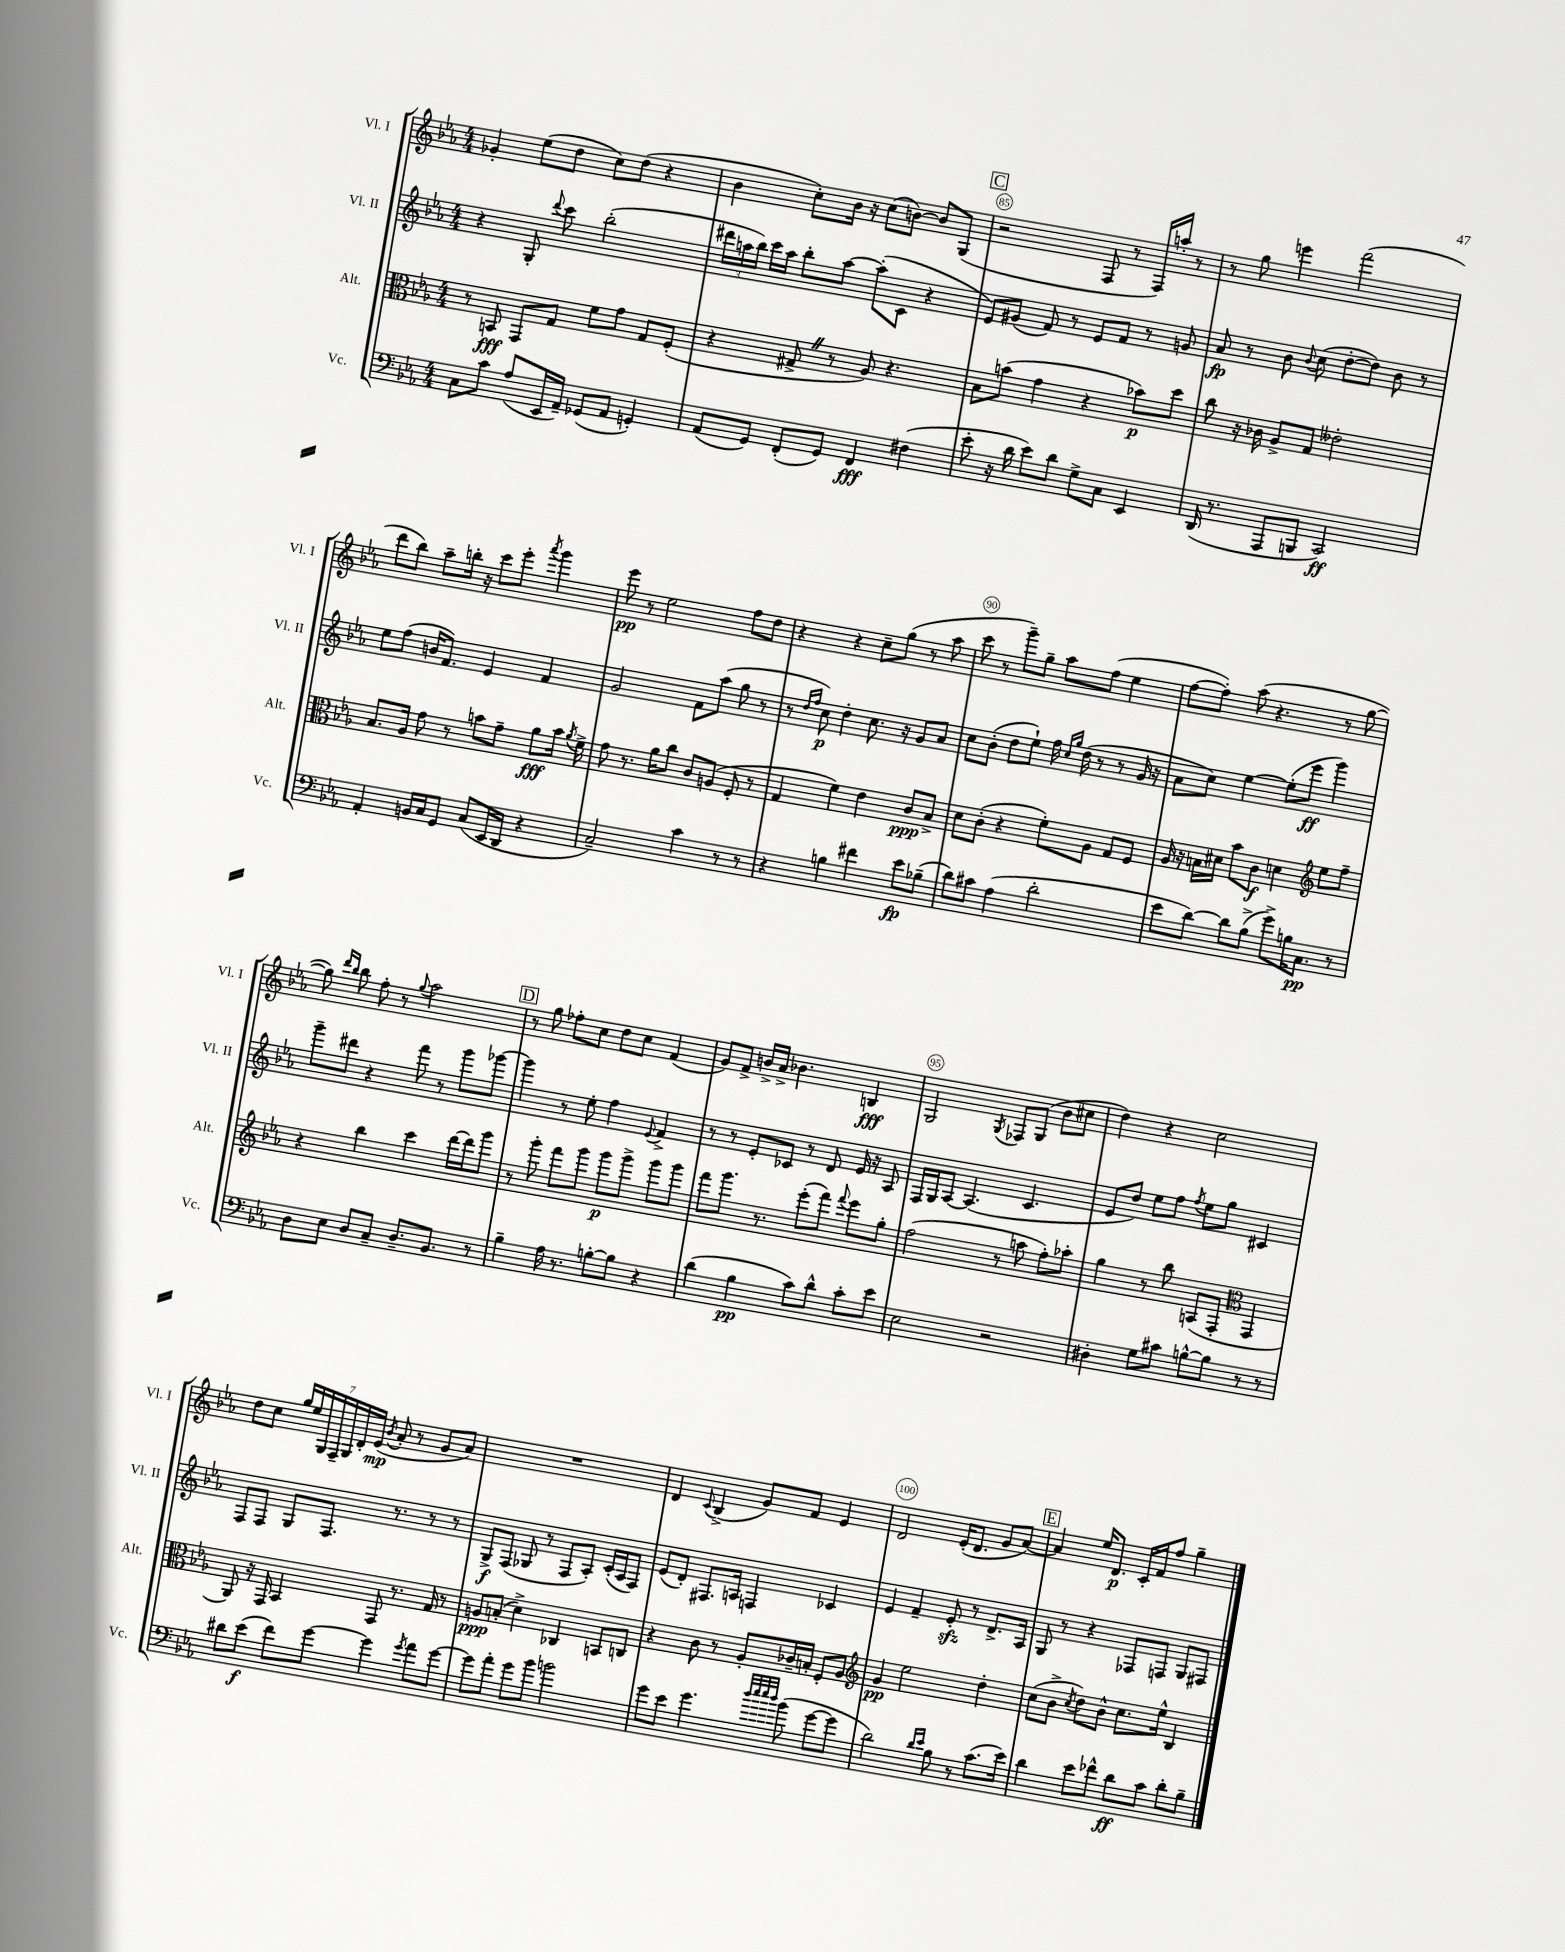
<<
\new StaffGroup <<
\new Staff = "s0" \with { instrumentName = "Vl. I" shortInstrumentName = "Vl. I" } {
    \clef treble \key ees \major \numericTimeSignature \time 4/4
    \autoBeamOff ges'4-. ees''8[( d''8] c''8[) d''8]( r4 |
    bes'4 c''8[-.) bes'16] r16 c''8[( b'8]~) b'8[ g8]( |
    \mark \markup { \box "C" } r2 f8 r8 f16[) a''16]-. r8 |
    r8 g''8 e'''4 f'''2( |
    d'''8[ bes''8]) aes''8[-- b''16]-. r16 c'''8[ ees'''8]-. \acciaccatura { aes'''8 } g'''4 |
    ees'''8\pp r8 ees''2 f''8[ d''8] |
    r4 r4 c''8[-- g''8]( r8 aes''8 |
    c'''8 r8 g'''8[--) g''8]-- aes''8[ f''8]( ees''4 |
    f''8[~ f''8]-.) aes''8( r4. r8 g''8~ |
    g''8) \grace { d'''16[ bes''16] } bes''8 f''8-. r8 \appoggiatura { g''8 } aes''2 |
    \mark \markup { \box "D" } r8 g''8 fes''8[-. c''8] d''8[ c''8] f'4( |
    g'8[) f'8]-> b'16[-> aes'16]-> bes'4. b4\fff |
    g2 \acciaccatura { g8 } fes8[ g8]( bes'8[ cis''8] |
    d''4) r4 c''2 |
    d''8[ c''8] \tuplet 7/4 { g''16[ ees''16 g16 f16-- g16 d'16-. ees'16]\mp( } \acciaccatura { bes'8 } aes'8-. r8 g'8[ aes'8]) |
    R1 |
    d'4 \appoggiatura { c'8 } bes4->( g'8[) f'8] ees'4 |
    d'2 ees'16[-.( d'8.] g'8[ aes'8]~) |
    \mark \markup { \box "E" } aes'4 ees''16[ d'8.]\p c'16[-. f'16 f''8] g''4-- \bar "|." |
}
\new Staff = "s1" \with { instrumentName = "Vl. II" shortInstrumentName = "Vl. II" } {
    \clef treble \key ees \major \numericTimeSignature \time 4/4
    \autoBeamOff r4 g8-. \appoggiatura { d'''8 } c'''8 bes''2-.( |
    \tuplet 3/2 { dis'''16[ a''16 bes''16]) } c'''16[ a''16] bes''8[-. a''8]~ a''8[-.( c'8] r4 |
    \mark \markup { \box "C" } ees'8[) gis'8]( f'8) r8 ees'8[ f'8] r8 g'8 |
    aes'8\fp r8 bes'8 \appoggiatura { bes'8 } c''8( d''8[~-. d''8]) bes'8 r8 |
    ees''8[ f''8]( b'16[ f'8.]) ees'4 f'4 |
    g'2 f'8[ aes''8]( g''8 r8 |
    r8 \grace { d''16[ f''16] } c''8\p) d''4-. c''8. r16 g'8[ aes'8] |
    c''8[ bes'8]-.( d''8[ ees''8]-!) f''16 \grace { c''16[ g''16] } d''16( r8 r8 g'16 r16 |
    aes'8[ c''8]) ees''4~ ees''8[-.( ees'''8]\ff g'''4) |
    g'''8[-- dis'''8] r4 f'''8 r8 g'''8[ ges'''8]~ |
    \mark \markup { \box "D" } ges'''4 r8 ees''8-. f''4 \appoggiatura { ees'8 } f'4-> |
    r8 r8 ees'8[-. ces'8] r8 d'8 ees'16 r16 aes8 |
    f16[ g16 aes8]~ aes4.( c'4. |
    ees'8[ d''8]) ees''8[ f''8] \acciaccatura { f''8 } ees''8[ g''8] cis'4 |
    f8[ f8] g8[ f8.] r8. r8 r8 |
    g8[->\f f8]( ges8 r8 f8[ aes8]-.) c'16[-.( aes16 f8]) |
    ees'8[( d'8]-.) fis8.[ a16] f4 ces'4 |
    ees'4 f'4-- ees'8-.\sfz r8 d'8.[-> aes16] |
    \mark \markup { \box "E" } g8 r8 r4 fes8[ f8] g8[ fis8] \bar "|." |
}
\new Staff = "s2" \with { instrumentName = "Alt." shortInstrumentName = "Alt." } {
    \clef alto \key ees \major \numericTimeSignature \time 4/4
    \autoBeamOff r8 b,8\fff g,8[ g8] f'8[ g'8] g8[ f8]-.( |
    r4 gis8-> \once \override BreathingSign.text = \markup { \musicglyph "scripts.caesura.straight" } \breathe r8 aes8) r4. |
    \mark \markup { \box "C" } bes8[ b'8]( g'4 r4 bes'8[\p) d''8] |
    c''8 r16 ces'16 aes8[-> g8] eeses'2-. |
    bes8.[ aes16] g'8 r8 b'8[ g'8]-- aes'8[\fff b'16] \acciaccatura { aes'8 } f'16-> |
    g'8 r8. aes'16[ c''8] c'8[ a8]( f8-. r8 |
    g4 f'4) ees'4 c'8[\ppp bes8]-> |
    d'8[ c'8]-.( r4 f'8[-.) aes8] g8[ f8] |
    aes16 r16 b16[ dis'16] bes'8[ c'8]\f d'4 \clef treble ees''8[ f''8]-- |
    r4 bes''4 c'''4 d'''16[~ d'''16 g'''8] |
    \mark \markup { \box "D" } r8 g'''8-. f'''8[ g'''8] g'''8[\p g'''8]-> g'''8[ g'''8] |
    f'''8[ g'''8.] r8. ees'''8[-.( f'''8]) \appoggiatura { f'''8 } ees'''8[ g''8]-. |
    f''2( r8 a''8 f''8[-.) aes''8]-. |
    g''4 r8 bes''8 a8[( f8]-. \clef alto g,4 |
    aes,8) r16 g,16 bes,4 g,8 r8. g16 r8 |
    a8[\ppp b8]-.( d'4->) ces4 b,8[ c8] |
    r4 c'8 r8 aes8[-. ces'16-- b16]-. f8[-. aes8] |
    \clef treble g'4\pp ees''2 d''4-. |
    \mark \markup { \box "E" } c''8[( bes'8]-> \acciaccatura { c''8 } d''8[) bes'8]-^ c''8.[ ees''16]-^ bes4 \bar "|." |
}
\new Staff = "s3" \with { instrumentName = "Vc." shortInstrumentName = "Vc." } {
    \clef bass \key ees \major \numericTimeSignature \time 4/4
    \autoBeamOff c8[ c'8] aes8[( ees,16 aes,16]--) ges,8[( aes,8] g,4-.) |
    aes,8[( g,8]) f,8[-.( g,8]) f,4\fff fis4( |
    \mark \markup { \box "C" } ees'8-. r16 d'16 ees'8[) d'8] g8[-> c8] ees,4 |
    d,16( r8. aes,,8[ b,,8] c,2\ff) |
    aes,4-. b,16[ c16 g,8] c8[( ees,16 d,16] r4 |
    c2--) c'4 r8 r8 |
    r4 b4 fis'4 ees'8[\fp bes8]--( |
    d'8[) cis'8] aes4( d'2-. |
    ees'8[ d'8]~) d'8[ bes8]->( g'8[->) b16 c8.]\pp r8 |
    d8[ ees8] d8[ c8]-- d8.[-- bes,8.] r8 |
    \mark \markup { \box "D" } bes4-- aes16 r8. b8[~-. b8] r4 |
    d'4( bes4\pp c'8[) d'8]-^ c'8[-. ees'8] |
    ees2 r2 |
    dis4-. g8[ cis'8] b8[~-^ b8] r8 r8 |
    dis'8[ ees'8]\f( f'8[) g'8]~ g'4 \acciaccatura { g'8 } aes'8[ g'8]~ |
    g'8[ aes'8]-. g'8[ bes'8] b'2 |
    g'8[ ees'8] g'4. \grace { d''32[ ees''32 ees''32 d''32] } bes'8( g'8[~ g'8] |
    d'2) \grace { d'16[ ees'16] } bes8 r8 c'8.[( ees'16]) |
    \mark \markup { \box "E" } d'4 ees'8[ fes'8]-^ d'8[\ff c'8] d'8[-. bes8]-- \bar "|." |
}
>>
>>
\layout { \context { \Score currentBarNumber = #83 \override BarNumber.break-visibility = ##(#f #t #t) barNumberVisibility = #(every-nth-bar-number-visible 5) \override BarNumber.stencil = #(make-stencil-circler 0.1 0.3 ly:text-interface::print) } }
